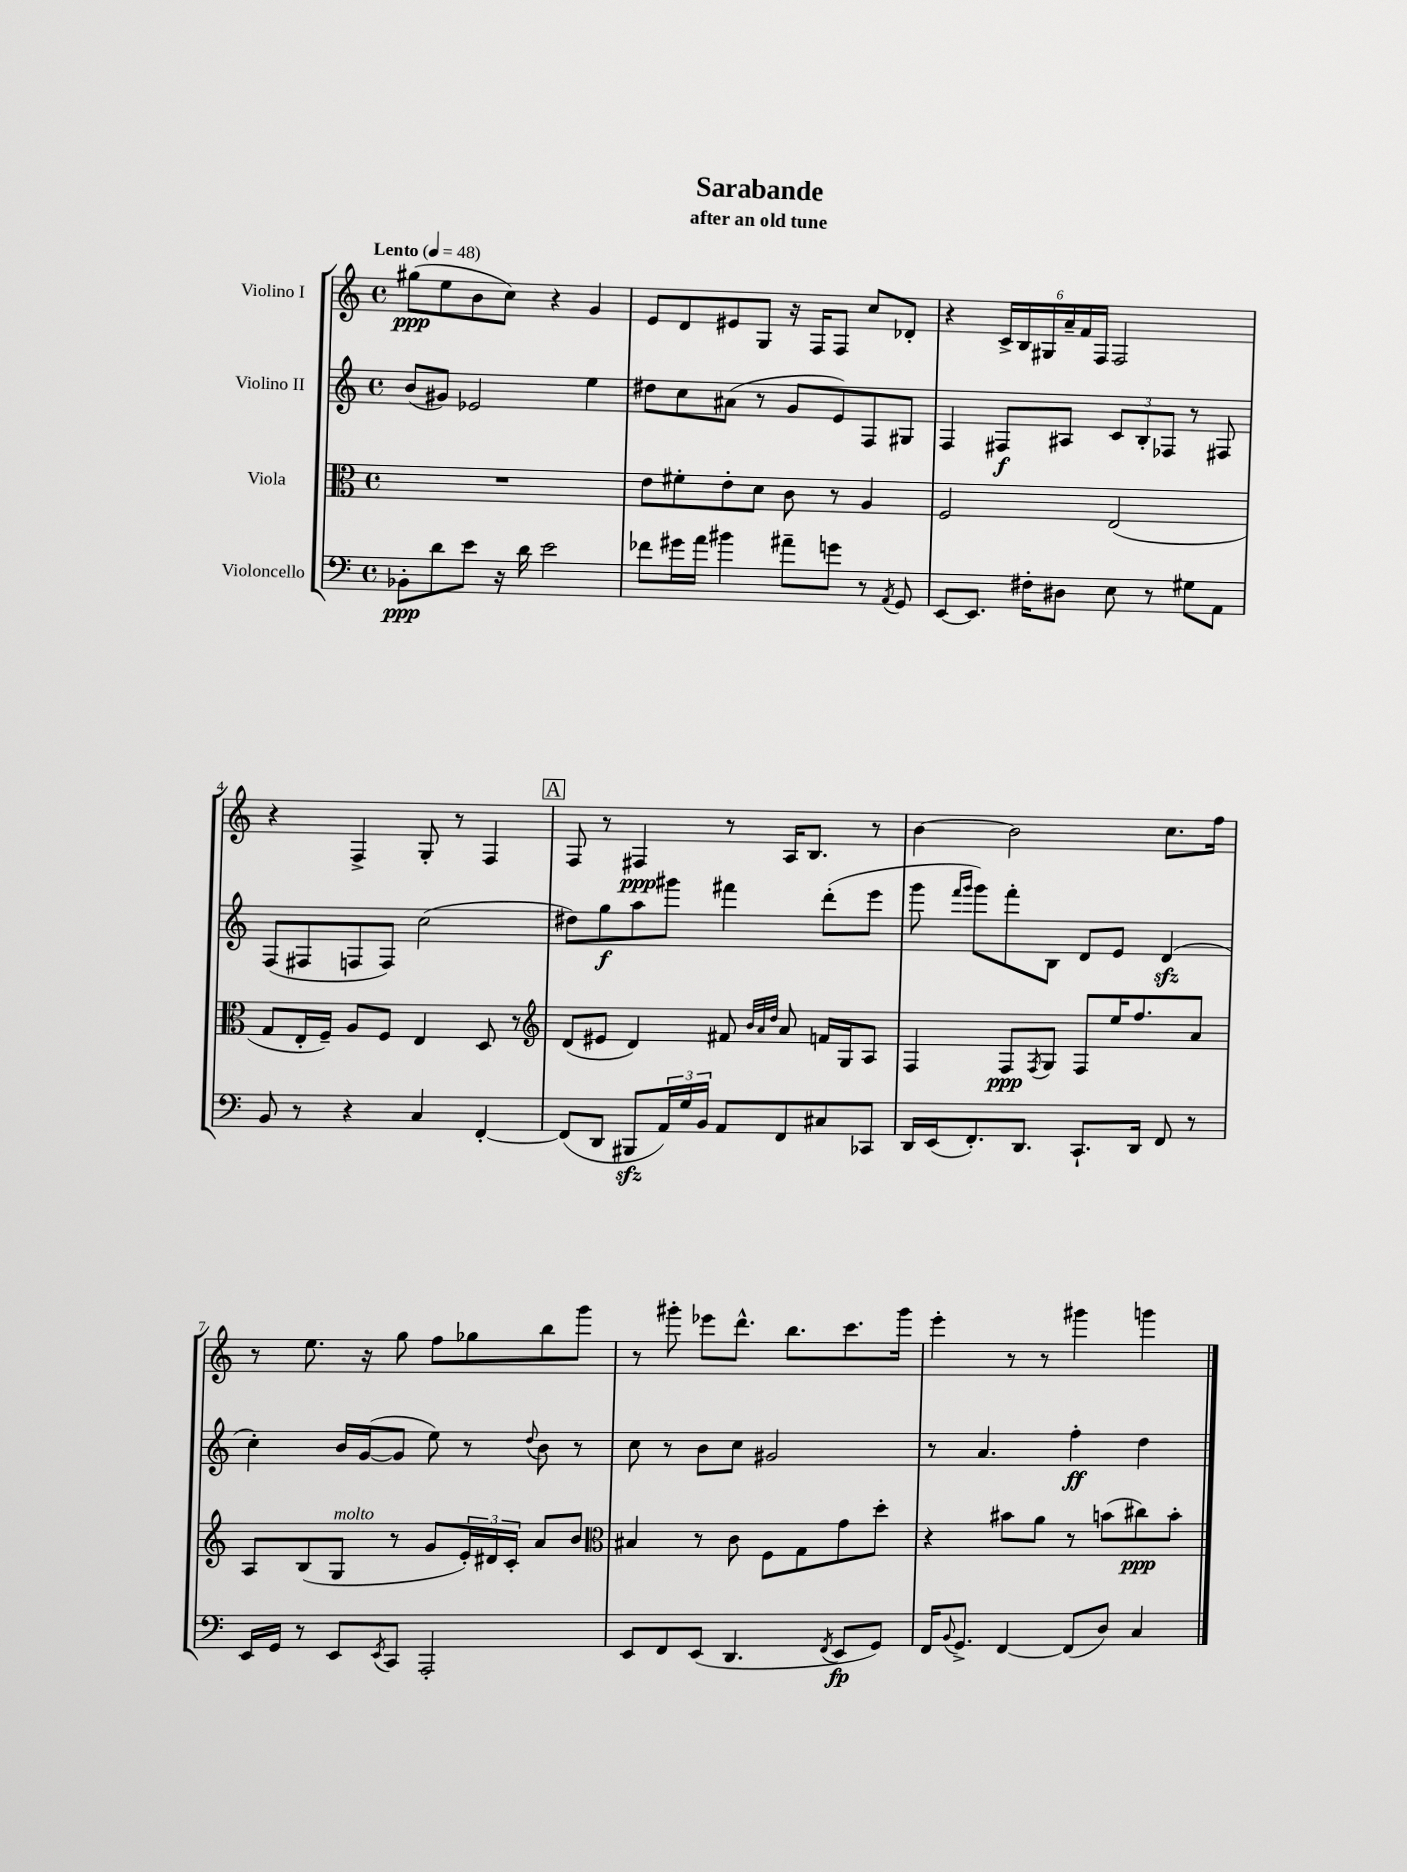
\header { title = "Sarabande" subtitle = "after an old tune" }
<<
\new StaffGroup <<
\new Staff = "s0" \with { instrumentName = "Violino I" } {
    \clef treble \key c \major \defaultTimeSignature \time 4/4 \tempo "Lento" 4 = 48
    gis''8\ppp( e''8 b'8 c''8) r4 g'4 |
    e'8 d'8 eis'8 g8 r16 f16 f8 c''8 des'8-. |
    r4 \tuplet 6/4 { c'16-> b16 gis16 a'16-- f'16 f16 } f2 |
    r4 f4-> g8-. r8 f4 |
    \mark \markup { \box "A" } f8 r8 fis4\ppp r8 a16 b8. r8 |
    b'4~ b'2 c''8. f''16 |
    r8 e''8. r16 g''8 f''8 ges''8 b''8 g'''8 |
    r8 gis'''8-. ees'''8 d'''8.-^ b''8. c'''8. gis'''16 |
    e'''4-. r8 r8 gis'''4 g'''4 \bar "|." |
}
\new Staff = "s1" \with { instrumentName = "Violino II" } {
    \clef treble \key c \major \defaultTimeSignature \time 4/4
    b'8( gis'8) ees'2 e''4 |
    dis''8 c''8 ais'8( r8 g'8 e'8) f8 gis8 |
    f4 fis8\f ais8 \tuplet 3/2 { c'8 b8-. fes8 } r8 fis8 |
    f8( fis8 f8 f8) c''2( |
    \mark \markup { \box "A" } dis''8) g''8\f a''8 gis'''8 fis'''4 d'''8-.( e'''8 |
    g'''8 \grace { f'''16 g'''16 } g'''8) f'''8-. b8 d'8 e'8 d'4\sfz( |
    c''4-.) b'16 g'16~( g'8 e''8) r8 \appoggiatura { d''8 } b'8 r8 |
    c''8 r8 b'8 c''8 gis'2 |
    r8 a'4. f''4-.\ff d''4 \bar "|." |
}
\new Staff = "s2" \with { instrumentName = "Viola" } {
    \clef alto \key c \major \defaultTimeSignature \time 4/4
    R1 |
    e'8 fis'8-. e'8-. d'8 c'8 r8 a4 |
    f2 e2( |
    g8 e16-. f16--) a8 f8 e4 d8 r8 |
    \mark \markup { \box "A" } \clef treble d'8( eis'8 d'4) fis'8 \grace { b'32 a'32 d''32 } a'8 f'16 g16 a8 |
    f4 f8\ppp \acciaccatura { f8 } g8 f8 e''16 f''8. a'8 |
    a8 b8( g8^\markup { \italic "molto" } r8 g'8 \tuplet 3/2 { e'16-.) dis'16 c'16-. } a'8 b'8 |
    \clef alto bis4 r8 c'8 f8 g8 g'8 d''8-. |
    r4 bis'8 a'8 r8 b'8( cis''8\ppp) b'8-. \bar "|." |
}
\new Staff = "s3" \with { instrumentName = "Violoncello" } {
    \clef bass \key c \major \defaultTimeSignature \time 4/4
    bes,8-.\ppp d'8 e'8 r16 d'16 e'2 |
    fes'8 gis'16 a'16 bis'4 ais'8-- g'8 r8 \acciaccatura { a,8 } g,8 |
    e,8~ e,8. fis16-. dis8 e8 r8 gis8 a,8 |
    b,8 r8 r4 c4 f,4~-. |
    \mark \markup { \box "A" } f,8( d,8 bis,,8\sfz \tuplet 3/2 { a,16) g16 b,16 } a,8 f,8 cis8 ces,8 |
    d,16 e,16( f,8.-.) d,8. c,8.-! d,16 f,8 r8 |
    e,16 g,16 r8 e,8 \acciaccatura { e,8 } c,8 a,,2-. |
    e,8 f,8 e,8( d,4. \acciaccatura { f,8 } e,8\fp g,8) |
    f,16 \appoggiatura { b,8 } g,8.-> f,4~ f,8( d8) c4 \bar "|." |
}
>>
>>
